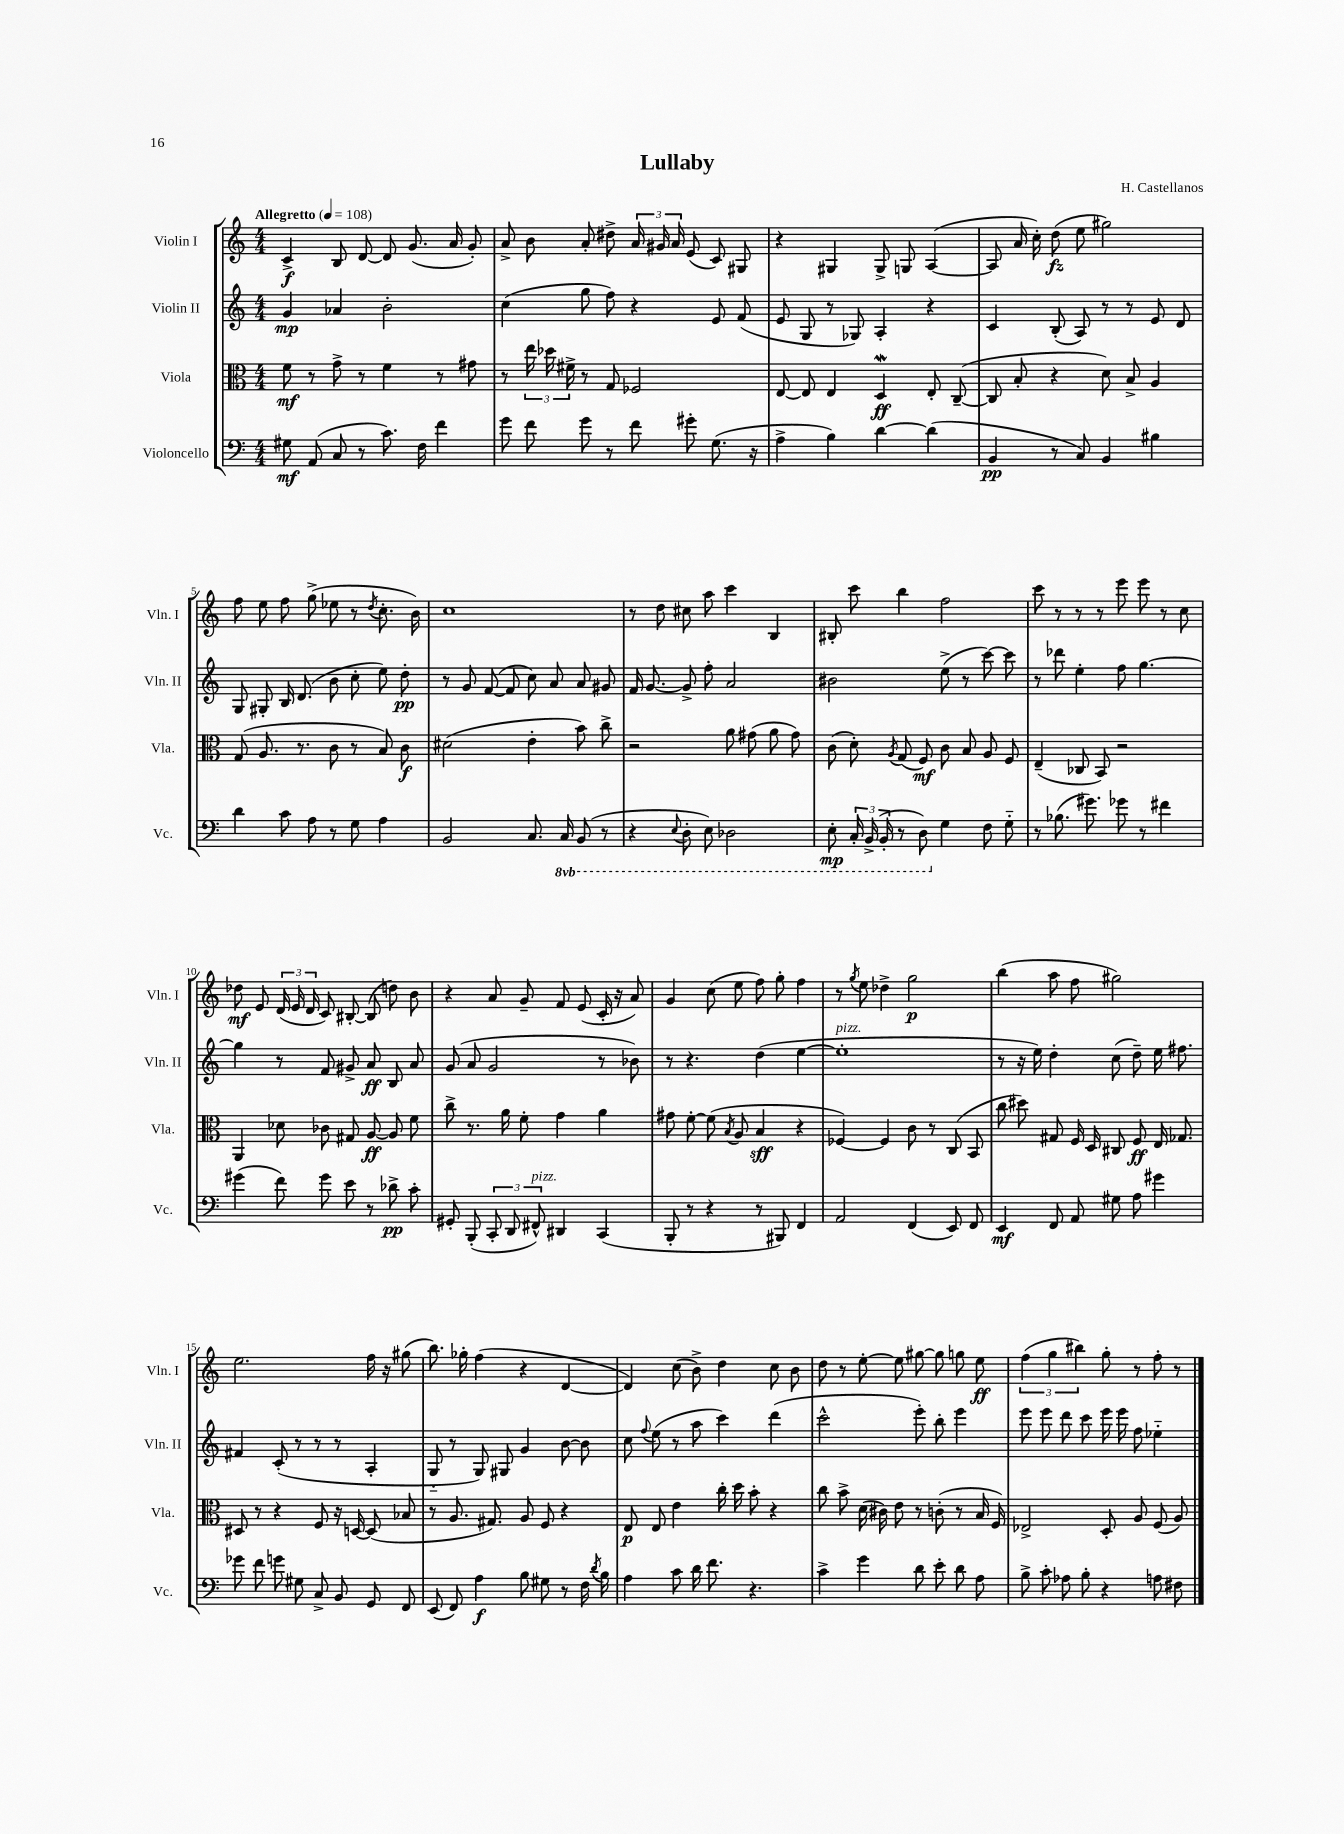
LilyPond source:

\header { title = "Lullaby" composer = "H. Castellanos" }
<<
\new StaffGroup <<
\new Staff = "s0" \with { instrumentName = "Violin I" shortInstrumentName = "Vln. I" } {
    \clef treble \key c \major \numericTimeSignature \time 4/4 \tempo "Allegretto" 4 = 108
    \autoBeamOff c'4->\f b8 d'8~ d'8 g'8.( a'16 g'8-.) |
    a'8-> b'8 a'8-. dis''8-> \tuplet 3/2 { a'16 gis'16 a'16 } e'8( c'8) gis8 |
    r4 gis4 gis8-> g8 a4~( |
    a8 a'16 c''16-.) d''8\fz( e''8 gis''2) |
    f''8 e''8 f''8 g''8->( ees''8 r8 \acciaccatura { d''8 } c''8.-. b'16) |
    c''1 |
    r8 d''8 cis''8 a''8 c'''4 b4 |
    bis8-. c'''8 b''4 f''2 |
    c'''8 r8 r8 r8 e'''8 e'''8 r8 c''8 |
    des''8\mf e'8 \tuplet 3/2 { d'16( e'16 d'16 } c'8) bis8~-. bis8( d''8) b'8 |
    r4 a'8 g'8-- f'8 e'8( c'16-. r16 a'8) |
    g'4 c''8( e''8 f''8) g''8-. f''4 |
    r8 \acciaccatura { g''8 } e''8 des''4-> g''2\p |
    b''4( a''8 f''8 gis''2) |
    e''2. f''16 r16 gis''8( |
    b''8.) ges''16-. f''4( r4 d'4~ |
    d'4) c''8( b'8->) d''4 c''8 b'8 |
    d''8 r8 e''8~-. e''8 gis''8~ gis''8 g''8 e''8\ff |
    \tuplet 3/2 { f''4( g''4 bis''4) } g''8-. r8 f''8-. r8 \bar "|." |
}
\new Staff = "s1" \with { instrumentName = "Violin II" shortInstrumentName = "Vln. II" } {
    \clef treble \key c \major \numericTimeSignature \time 4/4
    \autoBeamOff g'4\mp aes'4 b'2-. |
    c''4( g''8 f''8) r4 e'8 f'8( |
    e'8 g8 r8 ges8) a4-. r4 |
    c'4 b8-.( a8) r8 r8 e'8 d'8 |
    g8 gis8-. b16 d'8.( b'8 c''8-. e''8) d''8-.\pp |
    r8 g'8 f'8~( f'8 c''8) a'8 a'8 gis'8 |
    f'16 g'8.~ g'8-> f''8-. a'2 |
    bis'2 e''8->( r8 c'''8~) c'''8 |
    r8 des'''8 e''4-. f''8 g''4.~ |
    g''4 r8 f'8 gis'8-> a'8\ff b8 a'8 |
    g'8( a'8 g'2 r8 bes'8) |
    r8 r4. d''4( e''4~ |
    e''1-.^\markup { \italic "pizz." } |
    r8 r16 e''16) d''4-. c''8( d''8--) e''16 fis''8. |
    fis'4 c'8-.( r8 r8 r8 a4-. |
    g8-_ r8 g8) gis8 g'4 b'8~ b'8 |
    c''8 \appoggiatura { f''8 } e''8( r8 a''8 c'''4) d'''4( |
    c'''2-^ e'''8-.) b''8-. e'''4 |
    e'''8 e'''8 d'''8 c'''8 e'''16 e'''16 f''8 ees''4-_ \bar "|." |
}
\new Staff = "s2" \with { instrumentName = "Viola" shortInstrumentName = "Vla." } {
    \clef alto \key c \major \numericTimeSignature \time 4/4
    \autoBeamOff f'8\mf r8 g'8-> r8 f'4 r8 gis'8 |
    r8 \tuplet 3/2 { e''16 des''16 fis'16-> } r8 g8 fes2 |
    e8~ e8 e4 d4\mordent\ff e8-. c8~--( |
    c8 b8-. r4 d'8) b8-> a4 |
    g8( a8. r8. c'8 r8 b8) c'8\f |
    dis'2( e'4-. b'8) c''8-> |
    r2 a'8 gis'8( a'8 gis'8) |
    c'8( d'8-.) \acciaccatura { a8 } g8( f8\mf) c'8 b8 a8 f8 |
    e4--( ces8 b,8) r2 |
    a,4 des'8 ces'8 gis8 a8~\ff a8 f'8 |
    c''8-> r8. a'16 f'8-. g'4 a'4 |
    gis'8 f'8~-. f'8( \acciaccatura { b8 } a8 b4\sff r4 |
    fes4~) fes4 c'8 r8 c8( b,8 |
    c''8 dis''8) gis8 f16 d16 cis8 f8\ff e16 ges8. |
    dis8 r8 r4 f8 r16 d16~ d8( bes8 |
    r8 a8. gis8.) a8 f8 r4 |
    e8\p e8 e'4 c''16-. d''16 b'8-. r4 |
    c''8 b'8-> d'16( cis'16) e'8 r8 c'8-.( r8 b16 f16) |
    ees2-> d8-. a8 f8( a8) \bar "|." |
}
\new Staff = "s3" \with { instrumentName = "Violoncello" shortInstrumentName = "Vc." } {
    \clef bass \key c \major \numericTimeSignature \time 4/4 \set Staff.ottavationMarkups = #ottavation-simple-ordinals
    \autoBeamOff gis8\mf a,8( c8 r8 c'8.) f16 f'4 |
    g'8 f'8 g'8 r8 f'8 gis'8-. g8.( r16 |
    a4-> b4) d'4~ d'4( |
    b,4\pp r8 c8) b,4 bis4 |
    d'4 c'8 a8 r8 g8 a4 |
    b,2 c8. \ottava #-1 c,16 b,,8( r8 |
    r4 \appoggiatura { e,8 } d,8-. e,8) des,2 |
    e,8-.\mp \tuplet 3/2 { c,16-. b,,16->( b,,16-. } r8 d,8) \ottava #0 g4 f8 g8-_ |
    r8 bes8.( gis'8.) ges'8 r8 fis'4 |
    gis'4( f'8) gis'8 e'8 r8 des'8->\pp c'8-. |
    gis,8-. b,,8-.( \tuplet 3/2 { c,8-. d,8 fis,8-^^\markup { \italic "pizz." }) } dis,4 c,4( |
    b,,8-. r8 r4 r8 bis,,8) f,4 |
    a,2 f,4( e,8) f,8 |
    e,4\mf f,8 a,8 gis8 a8 gis'4 |
    ges'8 f'8 g'8 gis8 c8-> b,8 g,8 f,8 |
    e,8( f,8) a4\f b8 gis8 r8 f16 \acciaccatura { d'8 } b16 |
    a4 c'8 d'16 f'8. r4. |
    c'4-> g'4 d'8 e'8-. d'8 a8 |
    b8-> c'8-. aes8 b8-. r4 a8 fis8 \bar "|." |
}
>>
>>
